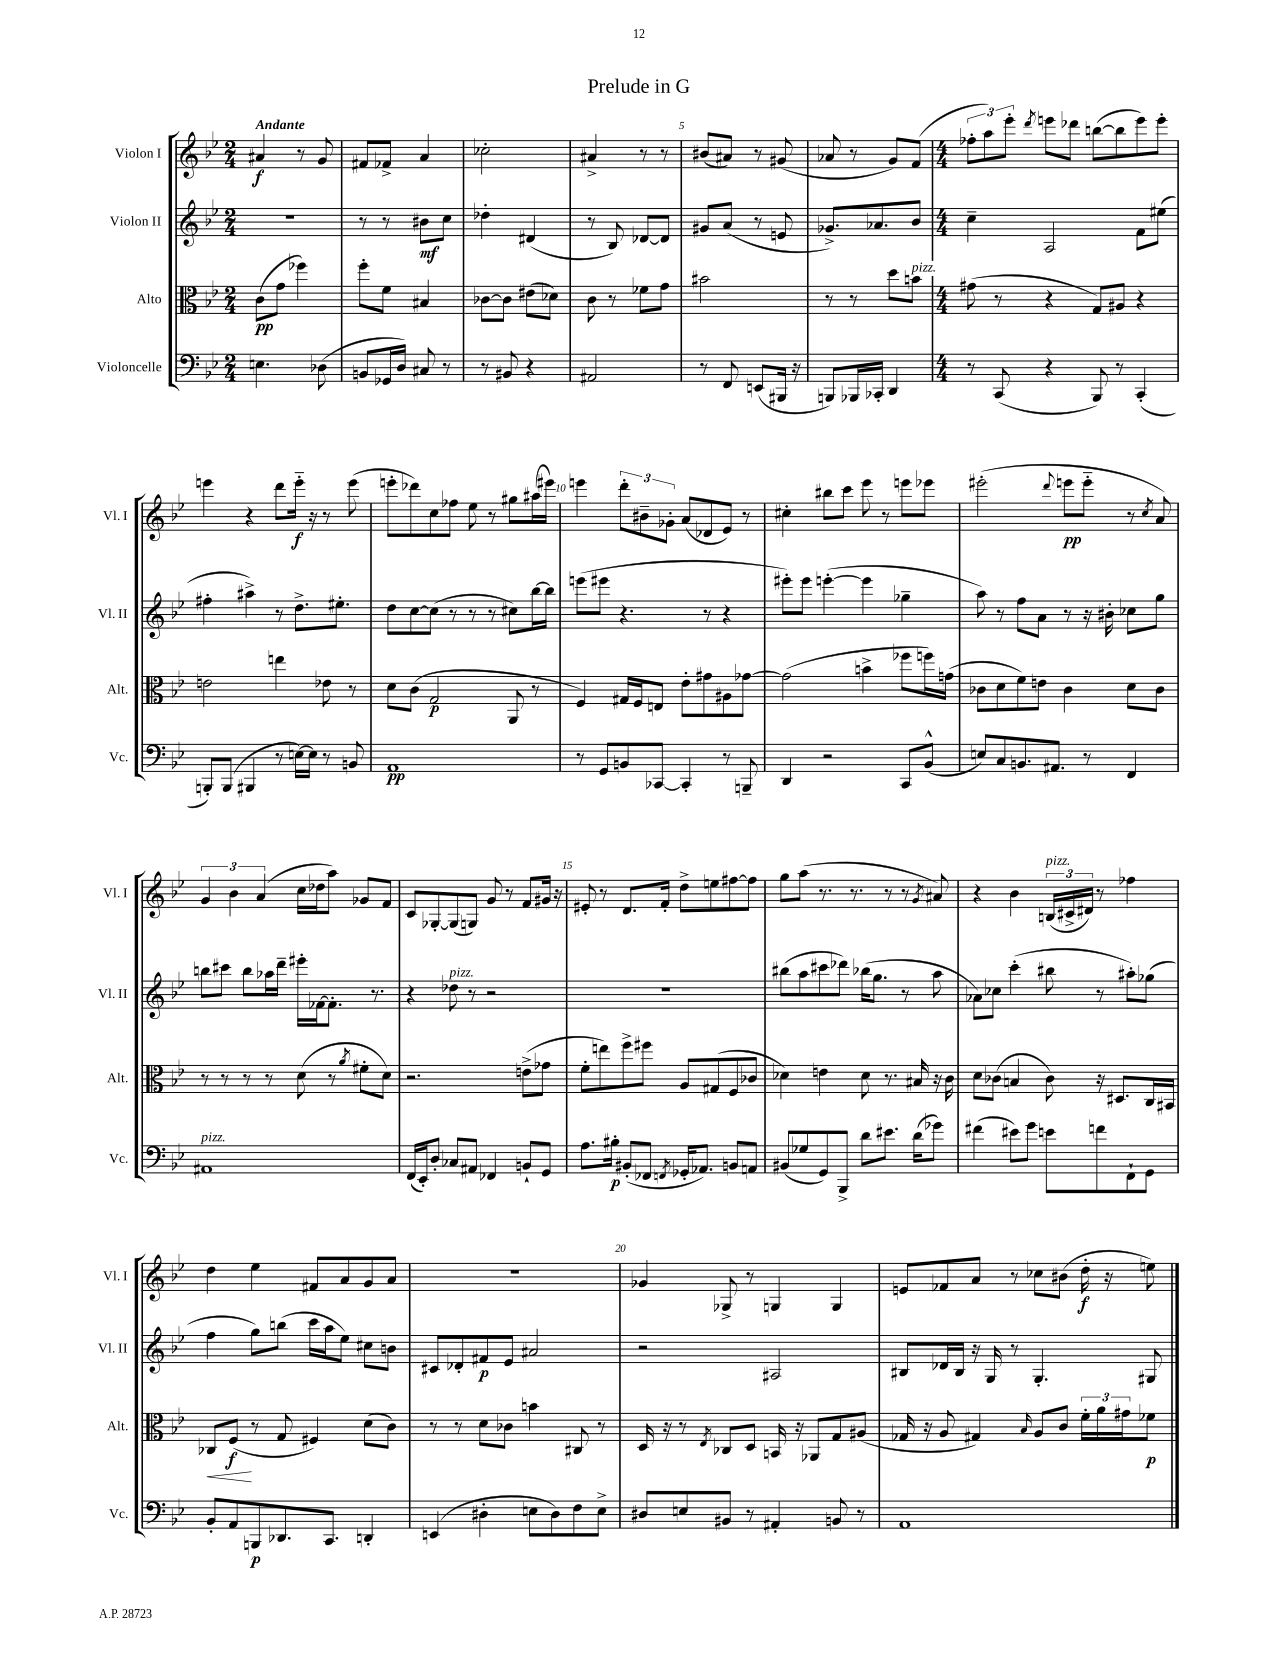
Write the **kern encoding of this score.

**kern	**dynam	**kern	**dynam	**kern	**dynam	**kern	**dynam
*part4	*part4	*part3	*part3	*part2	*part2	*part1	*part1
*staff4	*staff4	*staff3	*staff3	*staff2	*staff2	*staff1	*staff1
*I"Violoncelle	*	*I"Alto	*	*I"Violon II	*	*I"Violon I	*
*I'Vc.	*	*I'Alt.	*	*I'Vl. II	*	*I'Vl. I	*
*clefF4	*	*clefC3	*	*clefG2	*	*clefG2	*
*k[b-e-]	*	*k[b-e-]	*	*k[b-e-]	*	*k[b-e-]	*
*M2/4	*	*M2/4	*	*M2/4	*	*M2/4	*
=1	=1	=1	=1	=1	=1	=1	=1
!	!	!	!	!	!	!LO:TX:a:B:t=Andante	!
4.En\	.	(8c\L	pp	2r	.	4a#X/	f
.	.	8g\J	.	.	.	.	.
.	.	4ff-X\)	.	.	.	8r	.
(8D-X\	.	.	.	.	.	8g/	.
=2	=2	=2	=2	=2	=2	=2	=2
8BBn/L	.	8ff'\L	.	8r	.	8f#X/L	.
16GG-X/L	.	8f\J	.	8r	.	8f-X^/J	.
16D/JJ)	.	.	.	.	.	.	.
8C#X/	.	4B#X/	.	8b#X\L	mf	4a/	.
8r	.	.	.	8cc\J	.	.	.
=3	=3	=3	=3	=3	=3	=3	=3
8r	.	[8c-X\L	.	4dd-X'\	.	2cc-X'\	.
8BB#X/	.	8c-\J]	.	.	.	.	.
4r	.	(8e#X\L	.	(4d#X/	.	.	.
.	.	8d-X\J)	.	.	.	.	.
=4	=4	=4	=4	=4	=4	=4	=4
2AA#X/	.	8c\	.	8r	.	4a#X^/	.
.	.	8r	.	8B-/)	.	.	.
.	.	8f-X\L	.	[8d-X/L	.	8r	.
.	.	8g\J	.	8d-/J]	.	8r	.
=5	=5	=5	=5	=5	=5	=5	=5
8r	.	2b#X\	.	8g#X/L	.	(8b#X/L	.
8FF/	.	.	.	(8a/J	.	8a#X/J)	.
(8EEn/L	.	.	.	8r	.	8r	.
16BBB#X/Jk	.	.	.	8en/	.	(8g#X/	.
16r	.	.	.	.	.	.	.
=6	=6	=6	=6	=6	=6	=6	=6
8BBBn/L)	.	8r	.	8.g-X^/L)	.	8a-X/	.
16BBB-X/L	.	8r	.	.	.	8r	.
16CC-X'/JJ	.	.	.	8.a-X/	.	.	.
4DD/	.	8dd\L	.	.	.	8g/L)	.
!	!	!LO:TX:a:i:t=pizz.	!	!	!	!	!
.	.	8bn\J	.	8b-/J	.	(8f/J	.
=7	=7	=7	=7	=7	=7	=7	=7
*M4/4	*	*M4/4	*	*M4/4	*	*M4/4	*
8r	.	(8g#X\	.	4cc~\	.	12ff-X'\L	.
.	.	.	.	.	.	12aa\)	.
(8CC/	.	8r	.	.	.	.	.
.	.	.	.	.	.	12eee-'\J	.
.	.	.	.	.	.	8qddd/	.
4r	.	4r	.	2A/	.	8eeen\L	.
.	.	.	.	.	.	8ddd-X\J	.
8BBB-/)	.	8G/L)	.	.	.	([8bbn\L	.
8r	.	8A#X/J	.	.	.	8bb\]	.
(4CC'/	.	4r	.	8f\L	.	8eee\)	.
.	.	.	.	(8ee#X\J	.	8eee'\J	.
!!LO:LB:g=z
=8	=8	=8	=8	=8	=8	=8	=8
8BBBn'/L)	.	2en\	.	4ff#X'\	.	4eeen\	.
(8BBB/J	.	.	.	.	.	.	.
4BBB#X/	.	.	.	4aa#X^\)	.	4r	.
8r	.	4een\	.	8r	.	8ddd\L	.
[16En\LL)	.	.	.	8.dd^\L	.	16eee\Jk	f
16E\JJ]	.	.	.	.	.	16r	.
8r	.	8e-X\	.	.	.	8r	.
.	.	.	.	8.ee#X'\J	.	.	.
8BBn/	.	8r	.	.	.	(8eee\	.
=9	=9	=9	=9	=9	=9	=9	=9
1AA	pp	8d\L	.	8dd\L	.	8eeen'\L	.
.	.	(8c\J	.	[8cc\	.	8ddd-X\)	.
.	.	2G/	p	(8cc\J]	.	8cc\	.
.	.	.	.	8r	.	8ff-X\J	.
.	.	.	.	8r	.	8ee-\	.
.	.	.	.	8r	.	8r	.
.	.	8AA/	.	8cc#X\L)	.	8gg#X\L	.
.	.	8r	.	[16bb-\L	.	(16aa#X\L	.
.	.	.	.	16bb-\JJ]	.	16eee#X\JJ)	.
=10	=10	=10	=10	=10	=10	=10	=10
8r	.	4F/)	.	(8eeen\L	.	4eeen\	.
8GG/L	.	.	.	8eee#X\J	.	.	.
8BBn/	.	16G#X/LL	.	4.r	.	12ddd'\L	.
.	.	16F/J	.	.	.	.	.
.	.	.	.	.	.	12b#X~\	.
[8CC-X/J	.	8En/J	.	.	.	.	.
.	.	.	.	.	.	12g-X'\J	.
4CC-'/]	.	8e-'\L	.	.	.	(8a/L	.
.	.	8g#X\	.	8r	.	8d-X/	.
8r	.	8A#X\	.	4r	.	8e-/J)	.
8BBBn~/	.	[8g-X\J	.	.	.	8r	.
=11	=11	=11	=11	=11	=11	=11	=11
4DD/	.	(2g-\]	.	8eee#X'\L)	.	4cc#X'\	.
.	.	.	.	8eee#\J	.	.	.
2r	.	.	.	([4eeen'\	.	8bb#X\L	.
.	.	.	.	.	.	8ccc\J	.
.	.	4bn^\	.	4eee\]	.	8eee-\	.
.	.	.	.	.	.	8r	.
8CC/L	.	8ff-X\L	.	4gg-X~\	.	8eeen\L	.
(8BB-^^/J	.	16ffn\L)	.	.	.	8eee-X\J	.
.	.	(16gn\JJ	.	.	.	.	.
=12	=12	=12	=12	=12	=12	=12	=12
8En/L)	.	8c-X\L	.	8aa\)	.	(2eee#X'\	.
8C/	.	8d\	.	8r	.	.	.
8.BBn/	.	8f\)	.	8ff\L	.	.	.
.	.	8en\J	.	8a\J	.	.	.
8.AA#X/J	.	.	.	.	.	.	.
.	.	.	.	.	.	8qqddd/	.
.	.	4c-\	.	8r	.	8eeen\L	pp
8r	.	.	.	16r	.	8eee\J	.
.	.	.	.	16b#X'\	.	.	.
4FF/	.	8d\L	.	8cc-X\L	.	8r	.
.	.	.	.	.	.	8qcc/	.
.	.	8c-\J	.	8gg\J	.	8a/)	.
!!LO:LB:g=z
=13	=13	=13	=13	=13	=13	=13	=13
!LO:TX:a:i:t=pizz.	!	!	!	!	!	!	!
1AA#X	.	8r	.	8bbn\L	.	6g/	.
.	.	8r	.	8ccc#X\J	.	.	.
.	.	.	.	.	.	6b-\	.
.	.	8r	.	8bb\L	.	.	.
.	.	.	.	.	.	(6a/	.
.	.	8r	.	16aa-X\L	.	.	.
.	.	.	.	16ddd~\JJ	.	.	.
.	.	(8d\	.	16eee#X'\LL	.	16cc\LL	.
.	.	.	.	[16f-X\J	.	16dd-X\J	.
.	.	8r	.	8.f-'\J]	.	8aa\J)	.
.	.	8qa/	.	.	.	.	.
.	.	8f#X'\L	.	.	.	8g-X/L	.
.	.	.	.	8.r	.	.	.
.	.	8d\J)	.	.	.	8f/J	.
=14	=14	=14	=14	=14	=14	=14	=14
(16FF/LL	.	2.r	.	4r	.	8c/L	.
16EE-'/J)	.	.	.	.	.	.	.
8D'/J	.	.	.	.	.	[8G-X'/	.
!	!	!	!	!LO:TX:a:i:t=pizz.	!	!	!
8C-X/L	.	.	.	8dd-X\	.	(8G-/]	.
8AA#X/J	.	.	.	8r	.	8Gn/J)	.
4FF-X/	.	.	.	2r	.	8g/	.
.	.	.	.	.	.	8r	.
8BBn`/L	.	(8en^\L	.	.	.	8f/L	.
8GG/J	.	8g-X\J	.	.	.	16g#X/Jk	.
.	.	.	.	.	.	16r	.
=15	=15	=15	=15	=15	=15	=15	=15
8.A\L	.	8f'\L	.	1r	.	8e#X'/	.
.	.	8een\)	.	.	.	8r	.
16B#X'\Jk	p	.	.	.	.	.	.
(8BB#X'/L	.	8ff^\	.	.	.	8.d/L	.
8FF-X/J	.	8ff#X\J	.	.	.	.	.
.	.	.	.	.	.	16f'/Jk	.
8qFFn/	.	.	.	.	.	.	.
16GG-X'/KL	.	8A/L	.	.	.	8dd^\L	.
8.AA-X/J)	.	.	.	.	.	.	.
.	.	(8G#X/	.	.	.	8een\	.
8BBn/L	.	8F/	.	.	.	[8ff#X\	.
8AAn/J	.	8c-X/J	.	.	.	8ff#\J]	.
=16	=16	=16	=16	=16	=16	=16	=16
(8BB#X/L	.	4d-X\)	.	(8bb#X\L	.	8gg\L	.
8G-X/	.	.	.	8aa\	.	(8aa\J	.
8GG/)	.	4en\	.	8ccc#X\	.	8.r	.
8BBB-^/J	.	.	.	8ddd-X\J)	.	.	.
.	.	.	.	.	.	8.r	.
8d\L	.	8d-\	.	(16bb-X\KL	.	.	.
.	.	.	.	8.gg\J	.	.	.
8.e#X\J	.	8.r	.	.	.	8r	.
.	.	.	.	8r	.	8r	.
(16d\KL	.	16B#X/	.	.	.	.	.
.	.	.	.	.	.	8qg/	.
8g-X\J)	.	16r	.	8aa\	.	8a#X/)	.
.	.	16c\	.	.	.	.	.
=17	=17	=17	=17	=17	=17	=17	=17
(4f#X\	.	8d\L	.	8a-X\L)	.	4r	.
.	.	(8c-X\J	.	8cc-X\J	.	.	.
8e#X\L)	.	4Bn/	.	(4ccc'\	.	4b-\	.
8g\J	.	.	.	.	.	.	.
!	!	!	!	!	!	!LO:TX:a:i:t=pizz.	!
8en\L	.	8c-\)	.	8bb#X\	.	(24Bn/LL	.
.	.	.	.	.	.	24c#X^/	.
.	.	.	.	.	.	24d#X/JJ)	.
8fn\	.	16r	.	8r	.	8r	.
.	.	8.D#X/L	.	.	.	.	.
8FF`\	.	.	.	8aa#X'\L)	.	4ff-X\	.
8GG\J	.	16C/L	.	(8gg-X\J	.	.	.
.	.	16BB#X/JJ	.	.	.	.	.
!!LO:LB:g=z
=18	=18	=18	=18	=18	=18	=18	=18
!	!	!	!LO:HP:b	!	!	!	!
8BB-'/L	.	8C-X/L	<	4ff\	.	4dd\	.
8AA/	.	(8F/J	f	.	.	.	.
8BBBn/	p	8r	[	8gg\L)	.	4ee-\	.
8.DD-X/	.	8G/	.	(8bbn\J	.	.	.
.	.	4F#X/)	.	16ccc\LL	.	8f#X/L	.
8.CC/J	.	.	.	16aa\J	.	.	.
.	.	.	.	8ee-\J)	.	8a/	.
4DDn'/	.	(8d\L	.	8cc#X\L	.	8g/	.
.	.	8c\J)	.	8bn\J	.	8a/J	.
=19	=19	=19	=19	=19	=19	=19	=19
(4EEn/	.	8r	.	8c#X/L	.	1r	.
.	.	8r	.	8d-X'/	.	.	.
4D#X'\	.	8d\L	.	8f#X/	p	.	.
.	.	8c-X\J	.	8e-/J	.	.	.
8En\L	.	4bn\	.	2a#X/	.	.	.
8D#\)	.	.	.	.	.	.	.
8F\	.	8C#X/	.	.	.	.	.
8E^\J	.	8r	.	.	.	.	.
=20	=20	=20	=20	=20	=20	=20	=20
8D#X/L	.	16D/	.	2r	.	4g-X/	.
.	.	16r	.	.	.	.	.
8En/	.	8r	.	.	.	.	.
.	.	8qE-/	.	.	.	.	.
8BB#X/J	.	8C-X/L	.	.	.	8G-X^/	.
8r	.	8D/J	.	.	.	8r	.
4AA#X'/	.	16BBn/	.	2A#X/	.	4Gn/	.
.	.	16r	.	.	.	.	.
.	.	8AA-X/L	.	.	.	.	.
8BBn/	.	8G/	.	.	.	4G/	.
8r	.	(8A#X/J	.	.	.	.	.
=21	=21	=21	=21	=21	=21	=21	=21
1AA	.	16G-X/	.	8B#X/L	.	8en/L	.
.	.	16r	.	.	.	.	.
.	.	8A/	.	16d-X/L	.	8f-X/	.
.	.	.	.	16B#/JJ	.	.	.
.	.	4G#X/)	.	16r	.	8a/J	.
.	.	.	.	16G/	.	.	.
.	.	.	.	8r	.	8r	.
.	.	16qqB-/	.	.	.	.	.
.	.	8A/L	.	4.G'/	.	8cc-X\L	.
.	.	8c/J	.	.	.	(8b#X\J	.
.	.	24f'\LL	.	.	.	16dd'\	f
.	.	24a\	.	.	.	.	.
.	.	.	.	.	.	16r	.
.	.	24g#X\J	.	.	.	.	.
.	.	8f-X\J	p	8G#X/	.	8een\)	.
==	==	==	==	==	==	==	==
*-	*-	*-	*-	*-	*-	*-	*-
